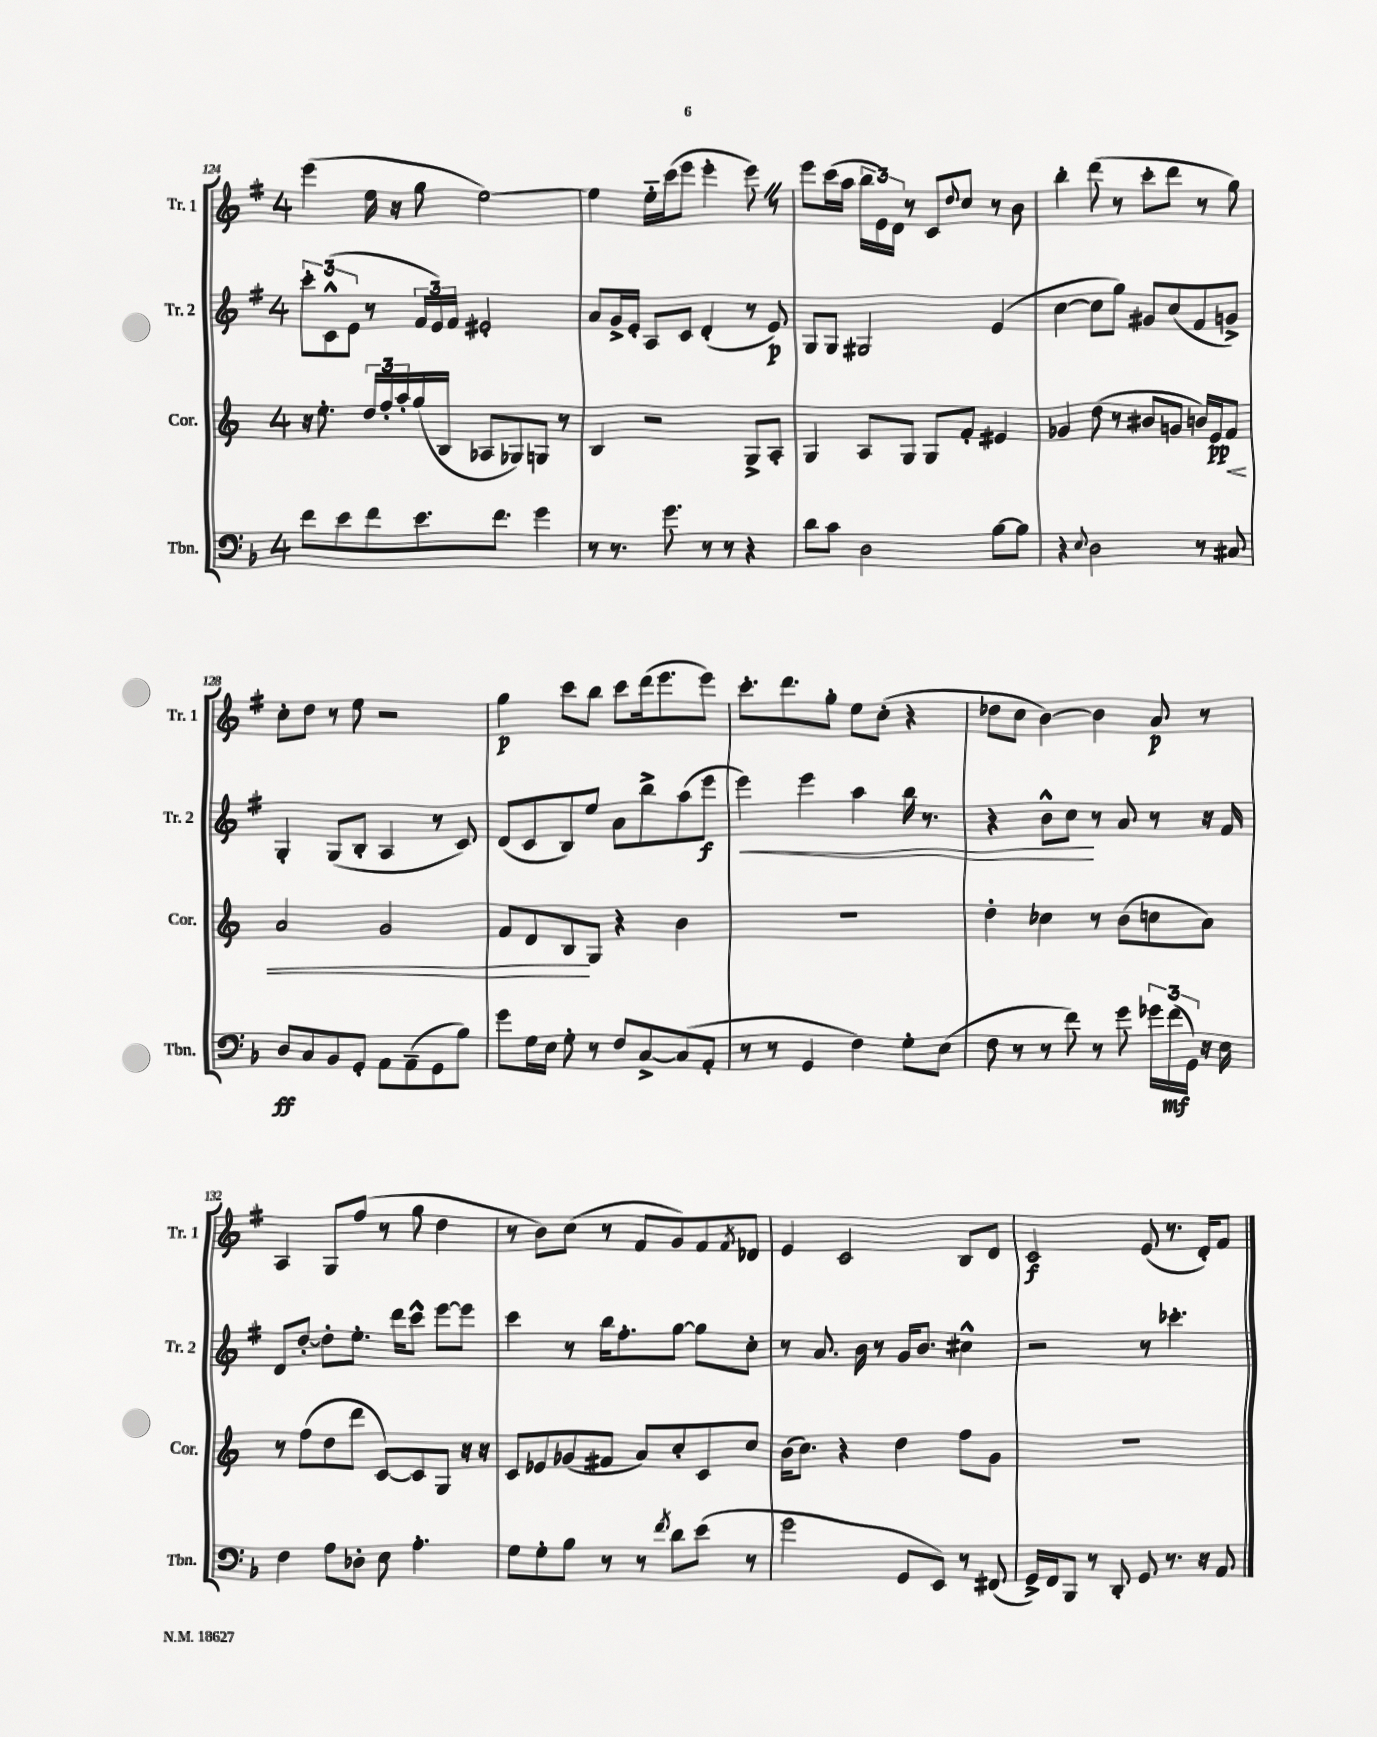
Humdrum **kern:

**kern	**kern	**kern	**kern
*staff4	*staff3	*staff2	*staff1
*clefF4	*clefG2	*clefG2	*clefG2
*k[b-]	*k[]	*k[f#]	*k[f#]
*M4/4	*M4/4	*M4/4	*M4/4
8f\L	16r	12ccc'\L	(4eee\
.	8.ee'\	.	.
.	.	(12c^^\	.
8e\	.	.	.
.	.	12e\J	.
8f\	24dd/LL	8r	16ee\
.	24ff'/	.	.
.	.	.	16r
.	24aa'/	.	.
8.e\	(16gg/	24f#/LL	8gg\
.	.	24e/)	.
.	16B/JJ	.	.
.	.	24f#/JJ	.
.	8A-/L	2e#'/	[2ee\)
8.f\J	.	.	.
.	8G-/)	.	.
4g\	8G/J	.	.
.	8r	.	.
=	=	=	=
8r	4B/	8a/L	4ee\]
8.r	.	16g^/L	.
.	.	16e'/JJ	.
.	2r	8A/L	16ee'~\LL
8.g\	.	.	(16ccc\J
.	.	8c/J	8eee\J
8r	.	(4d'/	4eee'\
8r	.	.	.
4r	8G^/L	8r	8eee\)
.	8A'/J	8e/)	8r
=	=	=	=
8d\L	4G/	8G/L	8eee\L
8c\J	.	8G/J	(16ccc\L
.	.	.	16aa\JJ
2D\	8A/L	2G#/	24bb\LL
.	.	.	24e\)
.	.	.	24d\JJ
.	8G/J	.	8r
.	8G/L	.	8c/L
.	.	.	8qqdd/
.	8f'/J	.	8cc/J
[8B-\L	4e#/	(4e/	8r
8B-\]J	.	.	8b\
=	=	=	=
4r	4g-/	[4cc\	4bb'\
8qqE/	.	.	.
2D\	(8dd\	8cc\]L	(8ddd\
.	8r	8gg\J)	8r
.	8b#/L	8g#/L	8ccc'\L
.	8g/J	(8cc/	8ddd\J
8r	16b/LL)	8f#/	8r
.	16e/J	.	.
8C#/	8f/J	8g^/J)	8gg\)
=	=	=	=
8D/L	2a/	4G'/	8cc'\L
8C/	.	.	8dd\J
8BB-/	.	(8G/L	8r
8GG'/J	.	8B'/J	8ee\
8AA\L	2g/	4A/	2r
(8AA~\	.	.	.
8GG\	.	8r	.
8B-\J)	.	8c/)	.
=	=	=	=
8g\L	8f/L	(8d/L	4gg\
16G\L	8d/	8c/	.
16E\JJ	.	.	.
8G'\	8B/	8B/)	8ccc\L
8r	8G/J	8ee/J	8bb\J
8F/L	4r	8a\L	8ccc\L
[8C^/	.	8bb^\	(16ddd\k
.	.	.	8.eee\
(8C/]	4b\	(8aa\	.
8AA'/J	.	8eee\J	8eee\J)
=	=	=	=
8r	1r	4eee\)	8.ccc'\L
8r	.	.	.
.	.	.	8.ddd\
4GG/	.	4eee\	.
.	.	.	8gg'\J
4F\)	.	4aa\	8ee\L
.	.	.	(8cc'\J
8G'\L	.	16bb\	4r
.	.	8.r	.
(8E\J	.	.	.
=	=	=	=
8F\	4dd'\	4r	8dd-\L
8r	.	.	8cc\J
8r	4cc-\	8b^^\L	[4b\)
8f\)	.	8cc\J	.
8r	8r	8r	4b\]
8g\	(8b\L	8a/	.
24g-\LL	8cc\	8r	8a/
(24f\	.	.	.
24GG\JJ)	.	.	.
16r	8a\J)	16r	8r
16E\	.	16f#/	.
=	=	=	=
4F\	8r	8d/L	4A/
.	(8ff\L	[8dd'/J	.
8A\L	8dd\	8dd'\]L	8G/L
8D-'\J	8ddd\J	8.ee'\J	(8ff#/J
8E\	[8c/L)	.	8r
.	.	16ddd\LK	.
4.A'\	8c/]	8ccc^^\J	8gg\
.	8G/J	[8eee\L	4dd\
.	16r	8eee\]J	.
.	16r	.	.
=	=	=	=
8G\L	8c/L	4ccc\	8r
8G'\	8e-/	.	8b\L)
8B-\J	(8g-/	8r	(8cc\J
8r	8f#/J	16bb\LK	8r
.	.	8.ff#'\	.
8r	8a/L)	.	8f#/L
8qf/	.	.	.
8d\L	8cc'/	[8gg\J	8g/)
(8e\J	8c/	8gg\]L	8f#/
.	.	.	8qf#/
8r	8cc/J	8cc'\J	8d-/J
=	=	=	=
2g\	(16b\LK	8r	4e/
.	8.cc\J)	.	.
.	.	8.a/	.
.	4r	.	2c/
.	.	16b\	.
.	.	8r	.
8GG/L	4dd\	16g/LK	.
.	.	8.b/J	.
8EE/J)	.	.	.
8r	8ff\L	4cc#^^\	8B/L
(8FF#/	8g\J	.	8d/J
=	=	=	=
16GG^/LL)	1r	2r	2c/
16FF/J	.	.	.
8BBB-/J	.	.	.
8r	.	.	.
8DD'/	.	.	.
8GG/	.	8r	(8e/
8.r	.	4.ccc-'\	8.r
16r	.	.	16d'/LK)
8AA/	.	.	8f#/J
==	==	==	==
*-	*-	*-	*-
